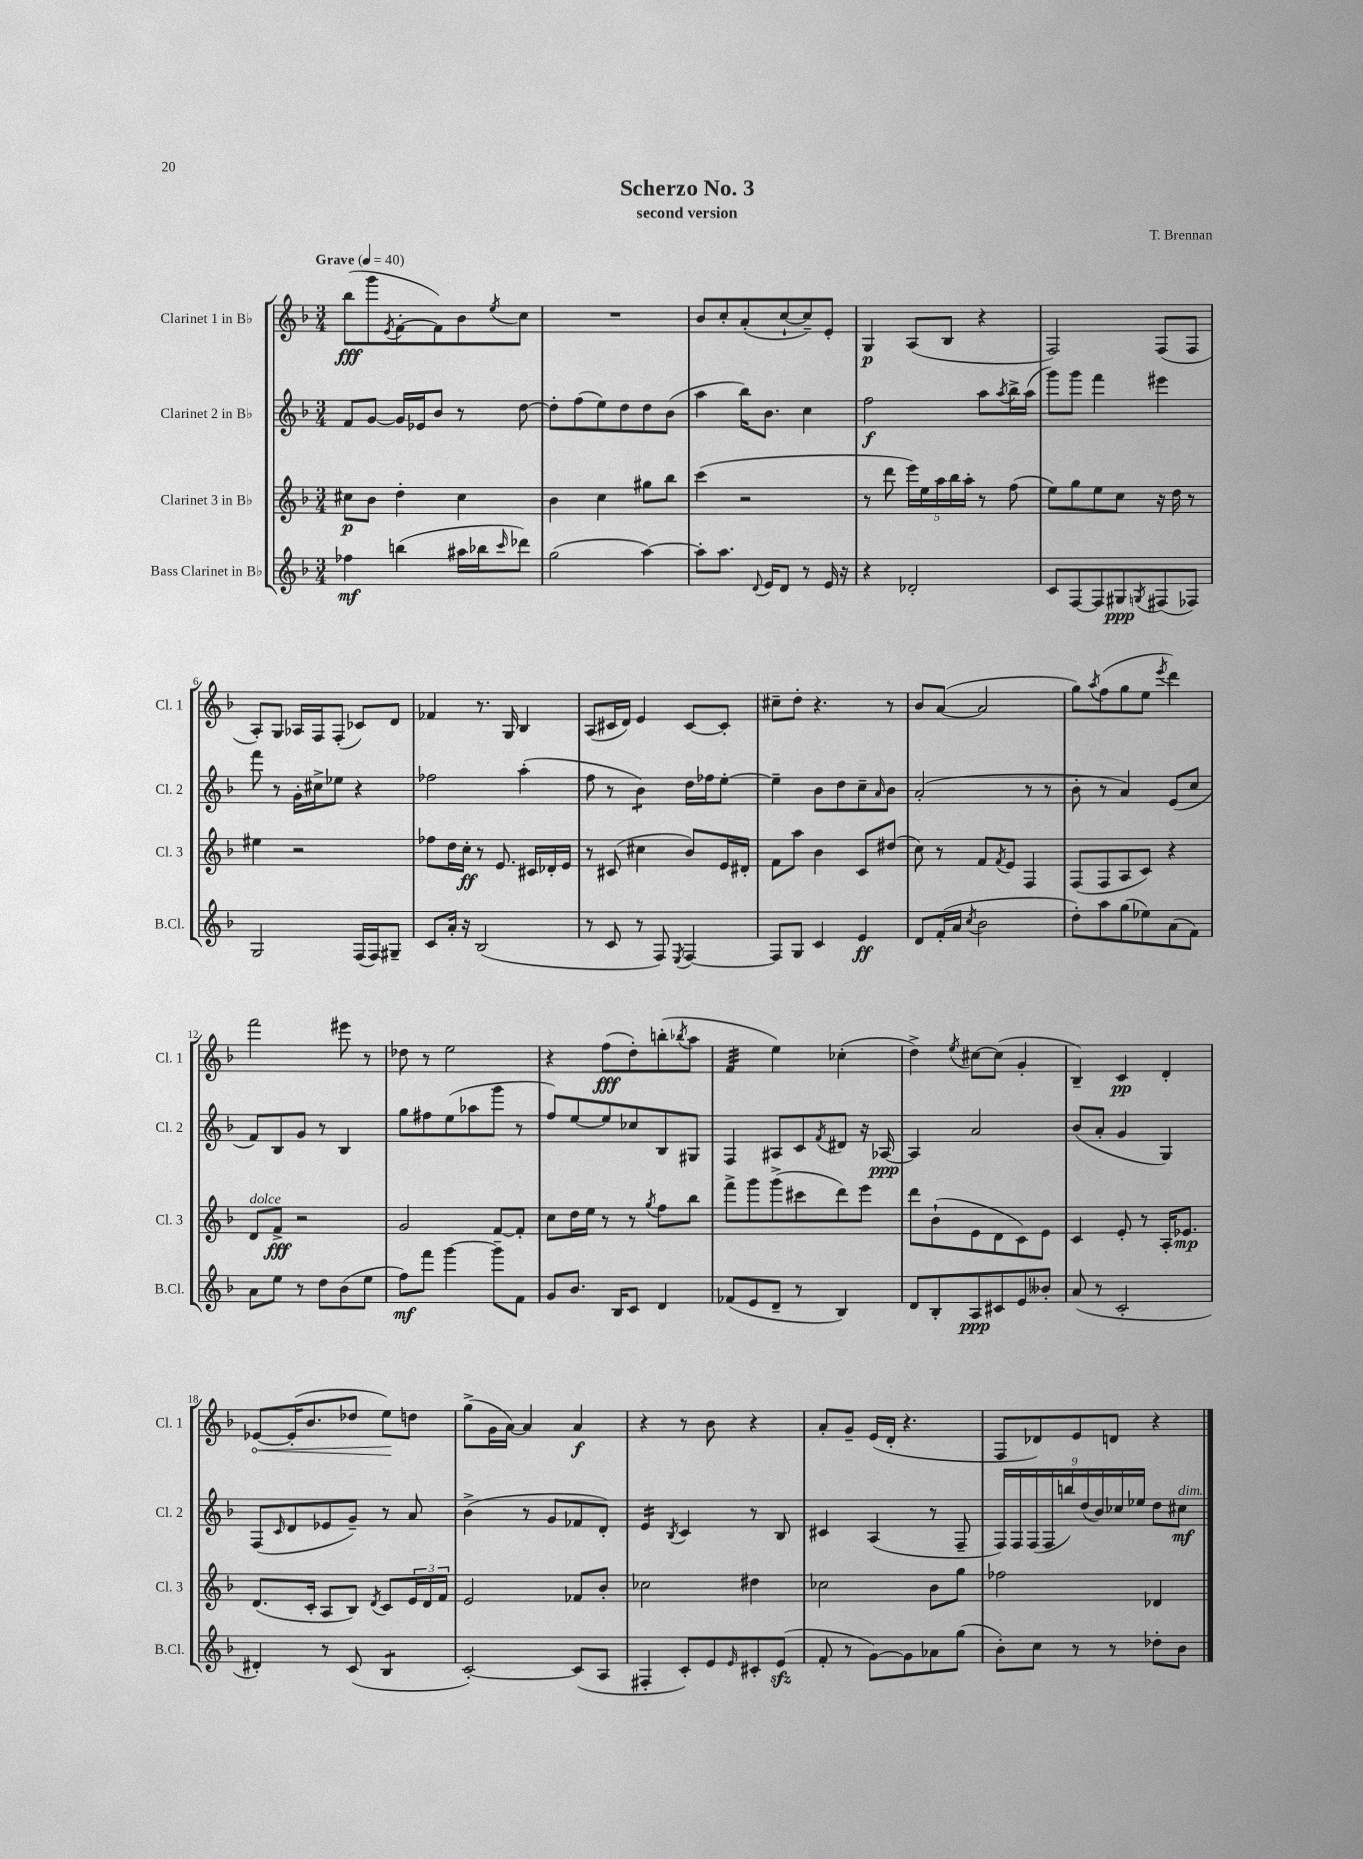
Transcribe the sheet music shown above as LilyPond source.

\header { title = "Scherzo No. 3" composer = "T. Brennan" subtitle = "second version" }
<<
\new StaffGroup <<
\new Staff = "s0" \with { instrumentName = "Clarinet 1 in Bb" shortInstrumentName = "Cl. 1" } {
    \clef treble \key f \major \numericTimeSignature \time 3/4 \tempo "Grave" 4 = 40
    bes''8\fff( g'''8 \acciaccatura { e'8 } f'8~-. f'8) bes'8 \acciaccatura { e''8 } c''8 |
    R2. |
    bes'8 c''8-. a'8-.( c''8~-! c''8--) e'8-. |
    g4\p a8( bes8 r4 |
    f2) f8( f8 |
    a8-.) g8 aes16 f16 f8-.( ces'8) d'8 |
    fes'4 r8. g16 bes4 |
    a8( cis'16 d'16) e'4 cis'8~ cis'8-. |
    cis''8-- d''8-. r4. r8 |
    bes'8 a'8~( a'2 |
    g''8) \acciaccatura { a''8 } f''8( g''8 e''8 \acciaccatura { e'''8 } d'''4) |
    f'''2 eis'''8 r8 |
    des''8 r8 e''2 |
    r4 f''8\fff( d''8-.) b''8-.( \acciaccatura { bes''8 } a''8 |
    f'4:32 e''4) ces''4-.( |
    d''4->) \acciaccatura { e''8 } cis''8~ cis''8( g'4-. |
    bes4--) c'4\pp d'4-. |
    \once \override Hairpin.circled-tip = ##t ees'8~\< ees'16-.( bes'8. des''8 e''8\!) d''8 |
    g''8->( g'16 a'16~) a'4 a'4\f |
    r4 r8 bes'8 r4 |
    a'8-. g'8-- e'16( d'16-. r4. |
    f8 des'8) e'8 d'8 r4 \bar "|." |
}
\new Staff = "s1" \with { instrumentName = "Clarinet 2 in Bb" shortInstrumentName = "Cl. 2" } {
    \clef treble \key f \major \numericTimeSignature \time 3/4
    f'8 g'8~ g'16 ees'16 bes'8 r8 d''8~ |
    d''8-. f''8( e''8) d''8 d''8 bes'8( |
    a''4 bes''16) bes'8. c''4 |
    f''2\f a''8 \acciaccatura { a''8 } bes''16-> a''16( |
    g'''8) g'''8 f'''4 eis'''4 |
    f'''8 r8 g'16-. cis''16-> ees''8 r4 |
    fes''2 a''4-.( |
    f''8 r8 bes'4:8) d''16 fes''16 e''8~-. |
    e''4-- bes'8 d''8 c''8-- \grace { a'16 } bes'8 |
    a'2-.( r8 r8 |
    bes'8-. r8 a'4) e'8( c''8 |
    f'8) bes8 g'8 r8 bes4 |
    g''8 fis''8 e''8( aes''8 g'''8 r8 |
    f''8) e''8~ e''8 ces''8 bes8 gis8 |
    f4 ais8 c'8 \acciaccatura { f'8 } dis'8 r16 aes16~\ppp |
    aes4 a'2 |
    bes'8( a'8-. g'4 g4) |
    f8( \grace { c'16 } d'8 ees'8 g'8--) r8 a'8 |
    bes'4->( r8 g'8 fes'8 d'8-.) |
    e'4:16 \acciaccatura { bes8 } c'4 r8 bes8 |
    cis'4 a4( r8 f8-- |
    \tuplet 9/8 { f16) f16 f16( f16 b''16) d''16( bes'16) ces''16 ees''16 } d''8 cis''8\mf^\markup { \italic "dim." } \bar "|." |
}
\new Staff = "s2" \with { instrumentName = "Clarinet 3 in Bb" shortInstrumentName = "Cl. 3" } {
    \clef treble \key f \major \numericTimeSignature \time 3/4
    cis''8\p bes'8 d''4-. cis''4 |
    bes'4 c''4 gis''8 bes''8 |
    c'''4( r2 |
    r8 d'''8 \tuplet 5/4 { e'''16) e''16 a''16 bes''16 a''16-. } r8 f''8( |
    e''8) g''8 e''8 c''8 r16 d''16 r8 |
    eis''4 r2 |
    fes''8 d''16 c''16-.\ff r8 e'8. cis'16 des'16-. e'16 |
    r8 cis'8( cis''4 bes'8) e'16 dis'16-. |
    f'8 a''8 bes'4 c'8 dis''8( |
    c''8) r8 f'8 \acciaccatura { f'8 } e'8 f4 |
    f8( f8 a8 c'8) r4 |
    d'8^\markup { \italic "dolce" } f'8->\fff r2 |
    g'2 f'8~ f'8-. |
    c''8 d''16 e''16 r8 r8 \acciaccatura { g''8 } f''8 bes''8 |
    f'''8-> g'''8 g'''8->( cis'''8 d'''8) e'''8 |
    d'''8 bes'8-!( e'8 d'8 c'8) e'8 |
    c'4 e'8-. r8 a16-. ees'8.\mp |
    d'8.( c'16-. a8 bes8) \acciaccatura { d'8 } c'8 \tuplet 3/2 { e'16 d'16 f'16 } |
    e'2 fes'8 bes'8-. |
    ces''2 dis''4 |
    ces''2 bes'8 g''8 |
    fes''2 des'4 \bar "|." |
}
\new Staff = "s3" \with { instrumentName = "Bass Clarinet in Bb" shortInstrumentName = "B.Cl." } {
    \clef treble \key f \major \numericTimeSignature \time 3/4
    fes''4\mf b''4( ais''16 bes''16 \grace { c'''16 } des'''8) |
    g''2( a''4~) |
    a''8-. a''8. \appoggiatura { d'8 } e'16 d'8 r8 e'16 r16 |
    r4 des'2-. |
    c'8 f8~ f8 gis8\ppp \acciaccatura { g8 } fis8( fes8) |
    g2 f16( f16) gis8-- |
    c'8 a'16-. r16 bes2( |
    r8 c'8 r8 f8) \acciaccatura { e8 } f4~ |
    f8 g8 c'4 e'4\ff |
    d'8 f'16-.( a'16 \acciaccatura { c''8 } bes'2 |
    d''8-.) a''8 g''8( ees''8) a'8( f'8) |
    a'8 e''8 r8 d''8 bes'8( e''8 |
    f''8\mf) f'''8 g'''4~ g'''8-- f'8 |
    g'8 bes'8. bes16 c'8 d'4 |
    fes'8( e'8 d'8-- r8 bes4) |
    d'8 bes8-. a8\ppp cis'8 e'8 beses'8-. |
    a'8( r8 c'2-. |
    dis'4-.) r8 c'8( bes4:8 |
    c'2~-.) c'8( a8 |
    fis4-. c'8-.) e'8 \grace { e'16 } cis'8-. e'8\sfz( |
    f'8-. r8 g'8~) g'8 aes'8 g''8( |
    bes'8-.) c''8 r8 r8 des''8-. bes'8 \bar "|." |
}
>>
>>
